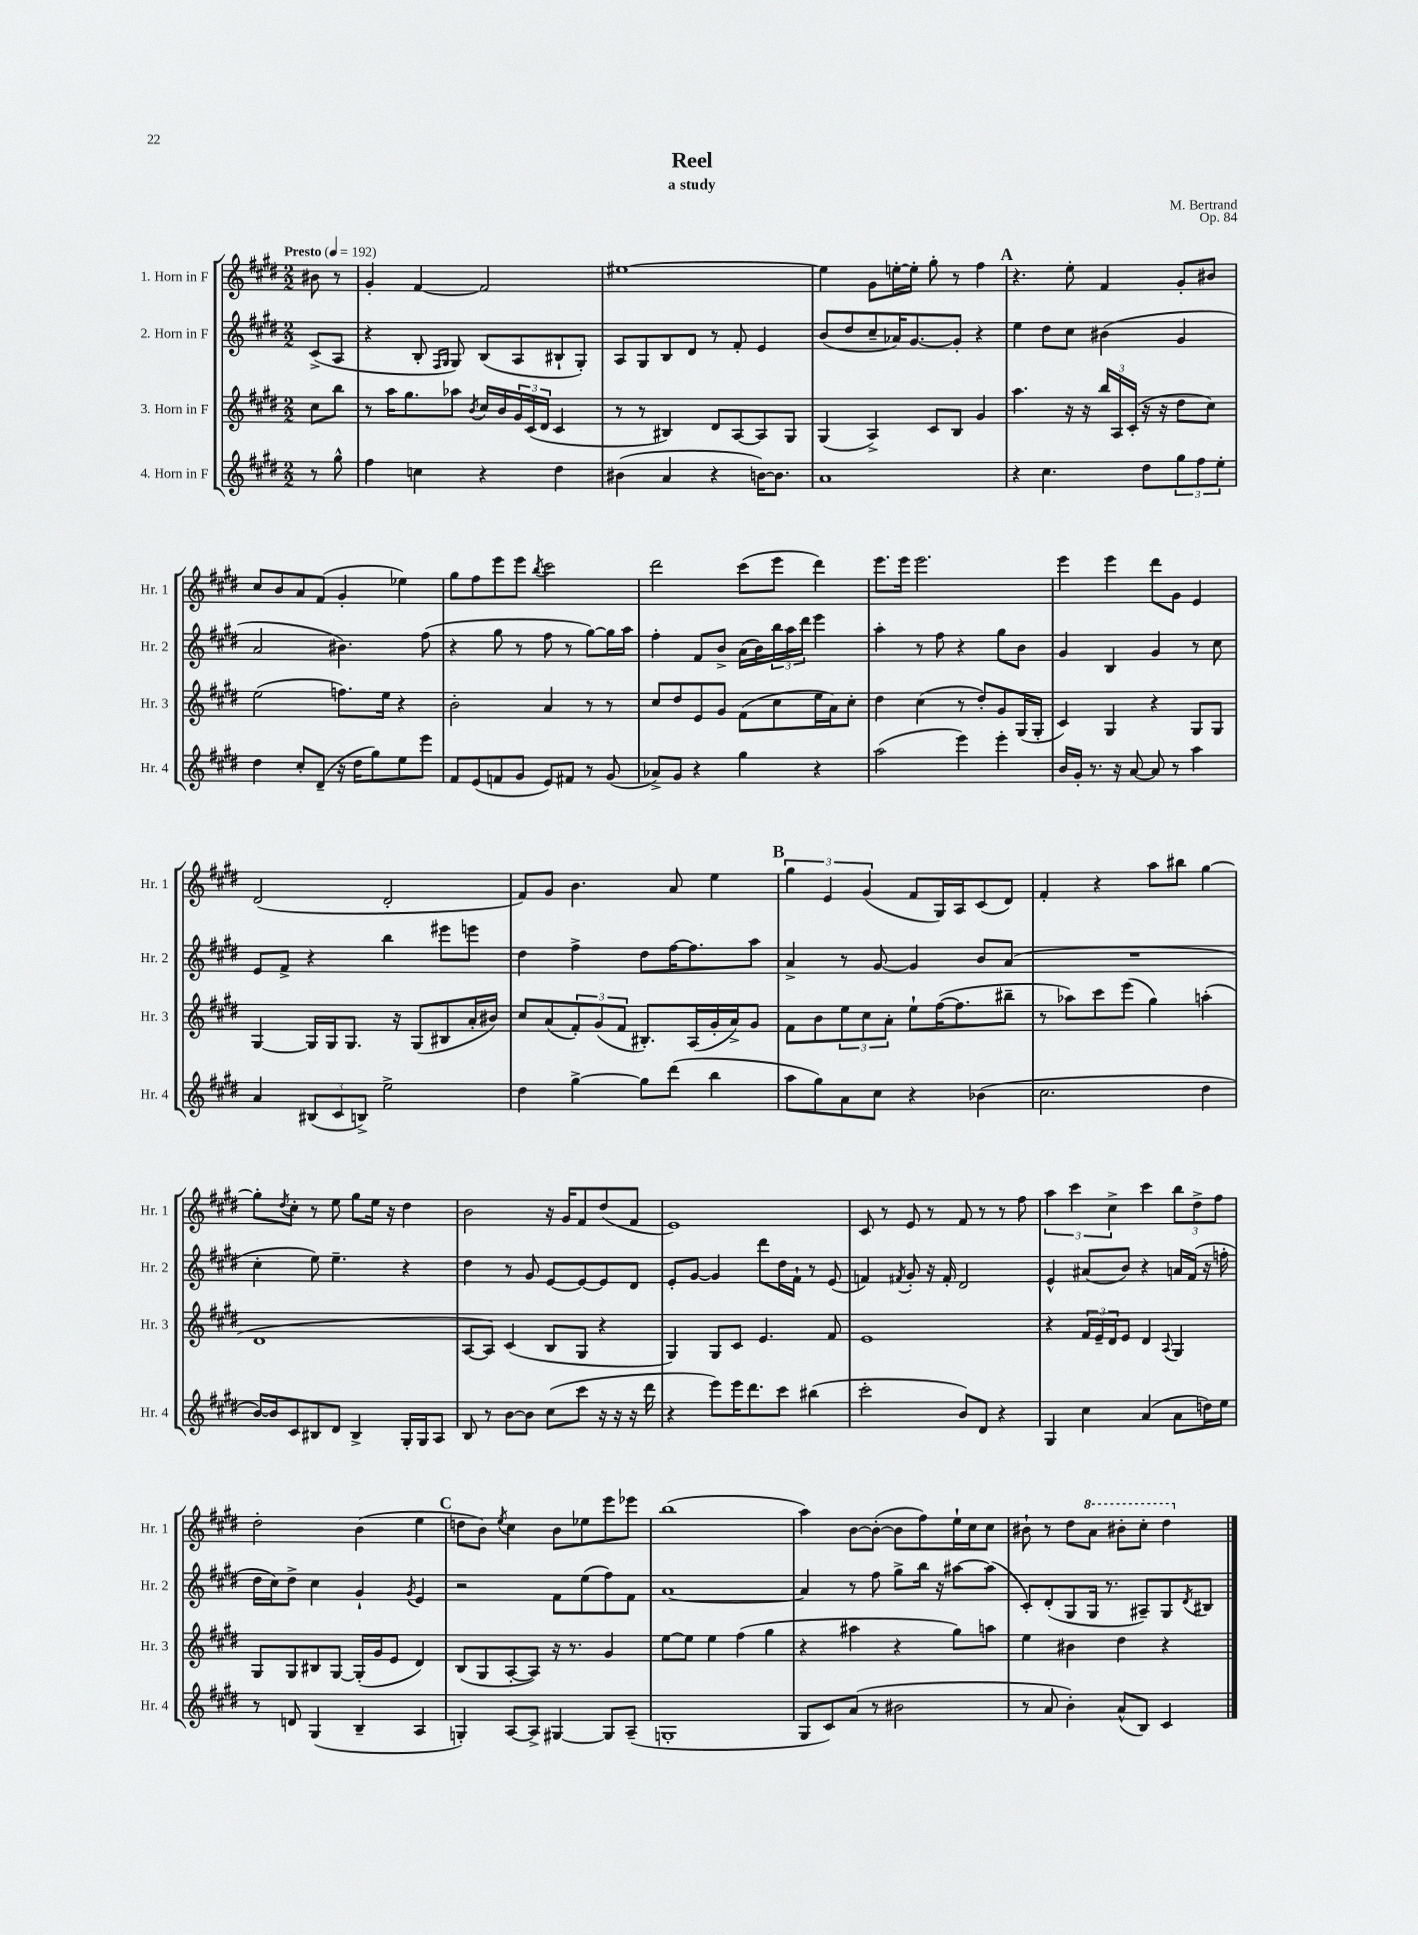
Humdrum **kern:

**kern	**kern	**kern	**kern
*staff4	*staff3	*staff2	*staff1
*clefG2	*clefG2	*clefG2	*clefG2
*k[f#c#g#d#]	*k[f#c#g#d#]	*k[f#c#g#d#]	*k[f#c#g#d#]
*M2/2	*M2/2	*M2/2	*M2/2
*MM192	*MM192	*MM192	*MM192
8r	8cc#\L	(8c#^/L	8b#\
8gg#^^\	8bb\J	8A/J	8r
=	=	=	=
4ff#\	8r	4r	4g#'/
.	16aa\LK	.	.
.	8.gg#\	.	.
4cc\	.	8B'/	[4f#/
.	.	16qqF#/LL	.
.	.	16qqG#/JJ	.
.	8aa-\J	8G#/)	.
.	8qb/	.	.
4r	16cc#/LL	(8B/L	2f#/]
.	16b/	.	.
.	24g#/	8A/	.
.	(24c#/	.	.
.	24d#/JJ	.	.
4dd#\	4c#/	8B#`/	.
.	.	8G#'/J)	.
=	=	=	=
(4b#\	8r	8A/L	[1ee#
.	8r	8G#/	.
4a/	4B#/)	8B/	.
.	.	8d#/J	.
4r	8d#/L	8r	.
.	[8A/	8f#'/	.
[16b\LK)	8A/]	4e/	.
8.b\]J	.	.	.
.	8G#/J	.	.
=	=	=	=
1a	(4G#/	(8b/L	4ee#\]
.	.	8dd#/	.
.	4A^/)	8cc#~/	8g#\L
.	.	16a-/K)	[16ee'\L
.	.	[8.g#/	16ee'\]JJ
.	8c#/L	.	8gg#'\
.	8B/J	8g#'/]J	8r
.	4g#/	4r	4ff#\
=	=	=	=
4r	4.aa\	4ee\	4.r
4.cc#\	.	8dd#\L	.
.	16r	8cc#\J	8ee'\
.	16r	.	.
.	24bb/LL	(4b#\	4f#/
.	24A/	.	.
.	(24c#'/JJ	.	.
8dd#\L	16r	.	.
.	16r	.	.
12gg#\	8dd#\L	4g#/	8g#'/L
12ff#\	.	.	.
.	8cc#\J)	.	8b#/J
12ee'\J	.	.	.
=	=	=	=
4dd#\	(2ee\	2a/	8cc#/L
.	.	.	8b/
8cc#'/L	.	.	8a/
(8d#~/J	.	.	(8f#/J
16r	8.ff\L)	4.b#\)	4g#'/
16dd#\LK	.	.	.
8gg#\)	.	.	.
.	16ee\Jk	.	.
8ee\	4r	.	4ee-\)
8eee\J	.	(8ff#\	.
=	=	=	=
8f#/L	2b'\	4r	8gg#\L
(8e/	.	.	8ff#\
8f/	.	8gg#\	8eee\
8g#/J	.	8r	8eee\J
.	.	.	8qbb/
8e/L)	4a/	8ff#\	2ccc#\
8f#/J	.	8r	.
8r	8r	[8gg#\L)	.
(8g#/	8r	16gg#\]L	.
.	.	16aa\JJ	.
=	=	=	=
8a-^/L)	8cc#/L	4ff#'\	2ddd#\
8g#/J	8dd#/	.	.
4r	8e/	8f#/L	.
.	8g#/J	8b^/J	.
4gg#\	(8f#\L	(16a\LL	(8ccc#\L
.	.	16b\)	.
.	8cc#\	24bb\	8eee\J
.	.	24aa\	.
.	.	24ddd#\JJ	.
4r	16ee\L	4eee\	4ddd#\)
.	16a\J)	.	.
.	8cc#'\J	.	.
=	=	=	=
(2aa\	4dd#\	4aa'\	8.eee\L
.	.	.	16eee\Jk
.	(4cc#\	8r	2.eee\
.	.	8ff#\	.
4eee\)	8r	4r	.
.	8dd#'/L)	.	.
4eee'\	8g#/	8gg#\L	.
.	(16G#/L	8b\J	.
.	16G#'/JJ	.	.
=	=	=	=
16b/LL	4c#/)	4g#/	4eee\
16g#'/JJ	.	.	.
8.r	.	.	.
.	4G#/	4B/	4eee\
16r	.	.	.
[8a/	.	.	.
8a/]	4r	4g#/	8ddd#\L
8r	.	.	8g#\J
4aa\	8G#/L	8r	4e/
.	8G#/J	8cc#\	.
=	=	=	=
4a/	[4G#/	8e/L	(2d#/
.	.	8f#^/J	.
(12B#/L	16G#/]LL	4r	.
.	16G#/J	.	.
12c#/	.	.	.
.	8.G#/J	.	.
12B^/J)	.	.	.
2ee^\	.	4bb\	2d#'/
.	16r	.	.
.	(8G#/L	.	.
.	8B#/	8eee#\L	.
.	16a'/L	8eee\J	.
.	16b#/JJ)	.	.
=	=	=	=
4dd#\	8cc#/L	4dd#\	8f#/L)
.	(8a/	.	8g#/J
[4gg#^\	12f#'/)	4ff#^\	4.b\
.	(12g#/	.	.
.	12f#/J	.	.
8gg#\]L	8.B#'/L)	8dd#\L	.
(8ddd#\J	.	[16ff#\K	8a/
.	(16A/L	8.ff#\]	.
4bb\	16g#'/	.	4ee\
.	16a^/J)	.	.
.	8g#/J	8aa\J	.
=	=	=	=
8aa\L	8f#\L	4a^/	6gg#\
8gg#\)	8b\	.	.
.	.	.	6e/
8a\	12ee\	8r	.
.	12cc#\	.	(6g#/
8cc#\J	.	[8g#/	.
.	12a'\J	.	.
4r	8ee`\L	4g#/]	8f#/L
.	([16ff#\K	.	16G#/L)
.	8.ff#\]	.	16A/J
(4b-\	.	8b/L	(8c#/
.	8bb#~\J	(8a/J	8d#/J)
=	=	=	=
2.cc#\	8r	1r	4f#'/
.	8aa-\L)	.	.
.	8ccc#\	.	4r
.	(8eee\J	.	.
.	4gg#\)	.	8aa\L
.	.	.	8bb#\J
4dd#\	(4aa'\	.	[4gg#\
=	=	=	=
[16b/LL)	1d#	4cc#'\	8gg#'\]L
16b/]J	.	.	.
.	.	.	8qdd#/
8c#/	.	.	8cc#'\J
8B#/	.	8ee\)	8r
8d#/J	.	4.ee~\	8ee\
4B#^/	.	.	8gg#\L
.	.	.	16ee\Jk
.	.	.	16r
16G#'/LL	.	4r	4dd#\
16G#/J	.	.	.
8A/J	.	.	.
=	=	=	=
8B/	[8A/L	4dd#\	2b\
8r	8A/]J)	.	.
[8b\L	(4c#/	8r	.
8b\]J	.	8g#/	.
(8cc#\L	8B/L	[8e/L	16r
.	.	.	16g#/LK
8ccc#\J	8G#/J	8e/_	8f#/
16r	4r	8e/]	(8dd#/
16r	.	.	.
16r	.	8d#/J	8f#/J
16ddd#\	.	.	.
=	=	=	=
4r	4G#/)	8e'/L	1e)
.	.	[8g#/J	.
8eee\L)	8G#/L	4g#/]	.
16eee\K	8c#/J	.	.
8.ddd#\	.	.	.
.	4.e/	8ddd#\L	.
8ccc#\J	.	16dd#\L	.
.	.	16f#`\JJ	.
(4bb#\	.	8r	.
.	8f#/	(8e/	.
=	=	=	=
2ccc#'\	1e	4f/)	8c#/
.	.	.	8r
.	.	8qf#/	.
.	.	8g#'/	8e/
.	.	16r	8r
.	.	16f#'/	.
8b/L)	.	2d#/	8f#/
8d#/J	.	.	8r
4r	.	.	8r
.	.	.	8ff#\
=	=	=	=
4G#/	4r	4e^^/	6aa\
.	.	.	6ccc#\
4cc#\	24f#/LL	(8a#/L	.
.	24e~/	.	.
.	24d#/J	.	6cc#^\
.	8e/J	8b/J)	.
(4a/	4d#/	4r	4ccc#\
.	8qqA/	.	.
8a\L	4G#/	16a/LL	12bb\L
.	.	(16f#/JJ	.
.	.	.	12dd#^\
16dd\L)	.	16r	.
.	.	.	12ff#\J
16ee\JJ	.	16ff'\	.
=	=	=	=
8r	8G#/L	16dd#\LL	2dd#'\
.	.	16cc#\J)	.
8d/	8G#/	8dd#^\J	.
(4G#/	8B#/	4cc#\	.
.	[8G#/J	.	.
4B~/	(16G#'/]LL	4g#`/	(4b\
.	16g#/J	.	.
.	8e/J	.	.
.	.	8qg#/	.
4A/	4d#/)	4e/	4ee\
=	=	=	=
4G'/)	(8B/L	2r	8dd\L
.	8G#/	.	8b\J)
.	.	.	8qee/
[8A/L	[8A'/	.	4cc#\
8A^/]J	8A/]J)	.	.
[4G#/	16r	8f#\L	8b\L
.	8.r	.	.
.	.	(8ee\	8ee-\
8G#/]L	4g#/	8ff#\)	8eee\
(8A~/J	.	8f#\J	8eee-\J
=	=	=	=
1G'	[8ee\L	[1a	(1bb
.	8ee\]J	.	.
.	4ee\	.	.
.	(4ff#\	.	.
.	4gg#\	.	.
=	=	=	=
8G#/L	4r	4a/]	4aa\)
8c#/)	.	.	.
(8a/J	4aa#\	8r	[8b\L
8r	.	8ff#\	(8b'\_J
2b#\	4r	8gg#^\L	8b\]L
.	.	16bb\Jk	8ff#\)
.	.	16r	.
.	8gg#\L)	[8aa#\L	16ee`\L
.	.	.	16cc#\J
.	8aa\J	(8aa#\]J	8cc#\J
=	=	=	=
8r	4ee\	8c#'/L)	8b#`\
8a/	.	(8d#'/	8r
4b'\)	4b#\	8G#/	8dd#\L
.	.	16G#/Jk	8aa\J
.	.	8.r	.
(8a^^/L	4dd#\	.	8bb#'\L
8B/J)	.	8A#~/L)	8ccc#'\J
4c#/	4r	8G#/	4ddd#\
.	.	8qd#/	.
.	.	8B#/J	.
==	==	==	==
*-	*-	*-	*-
